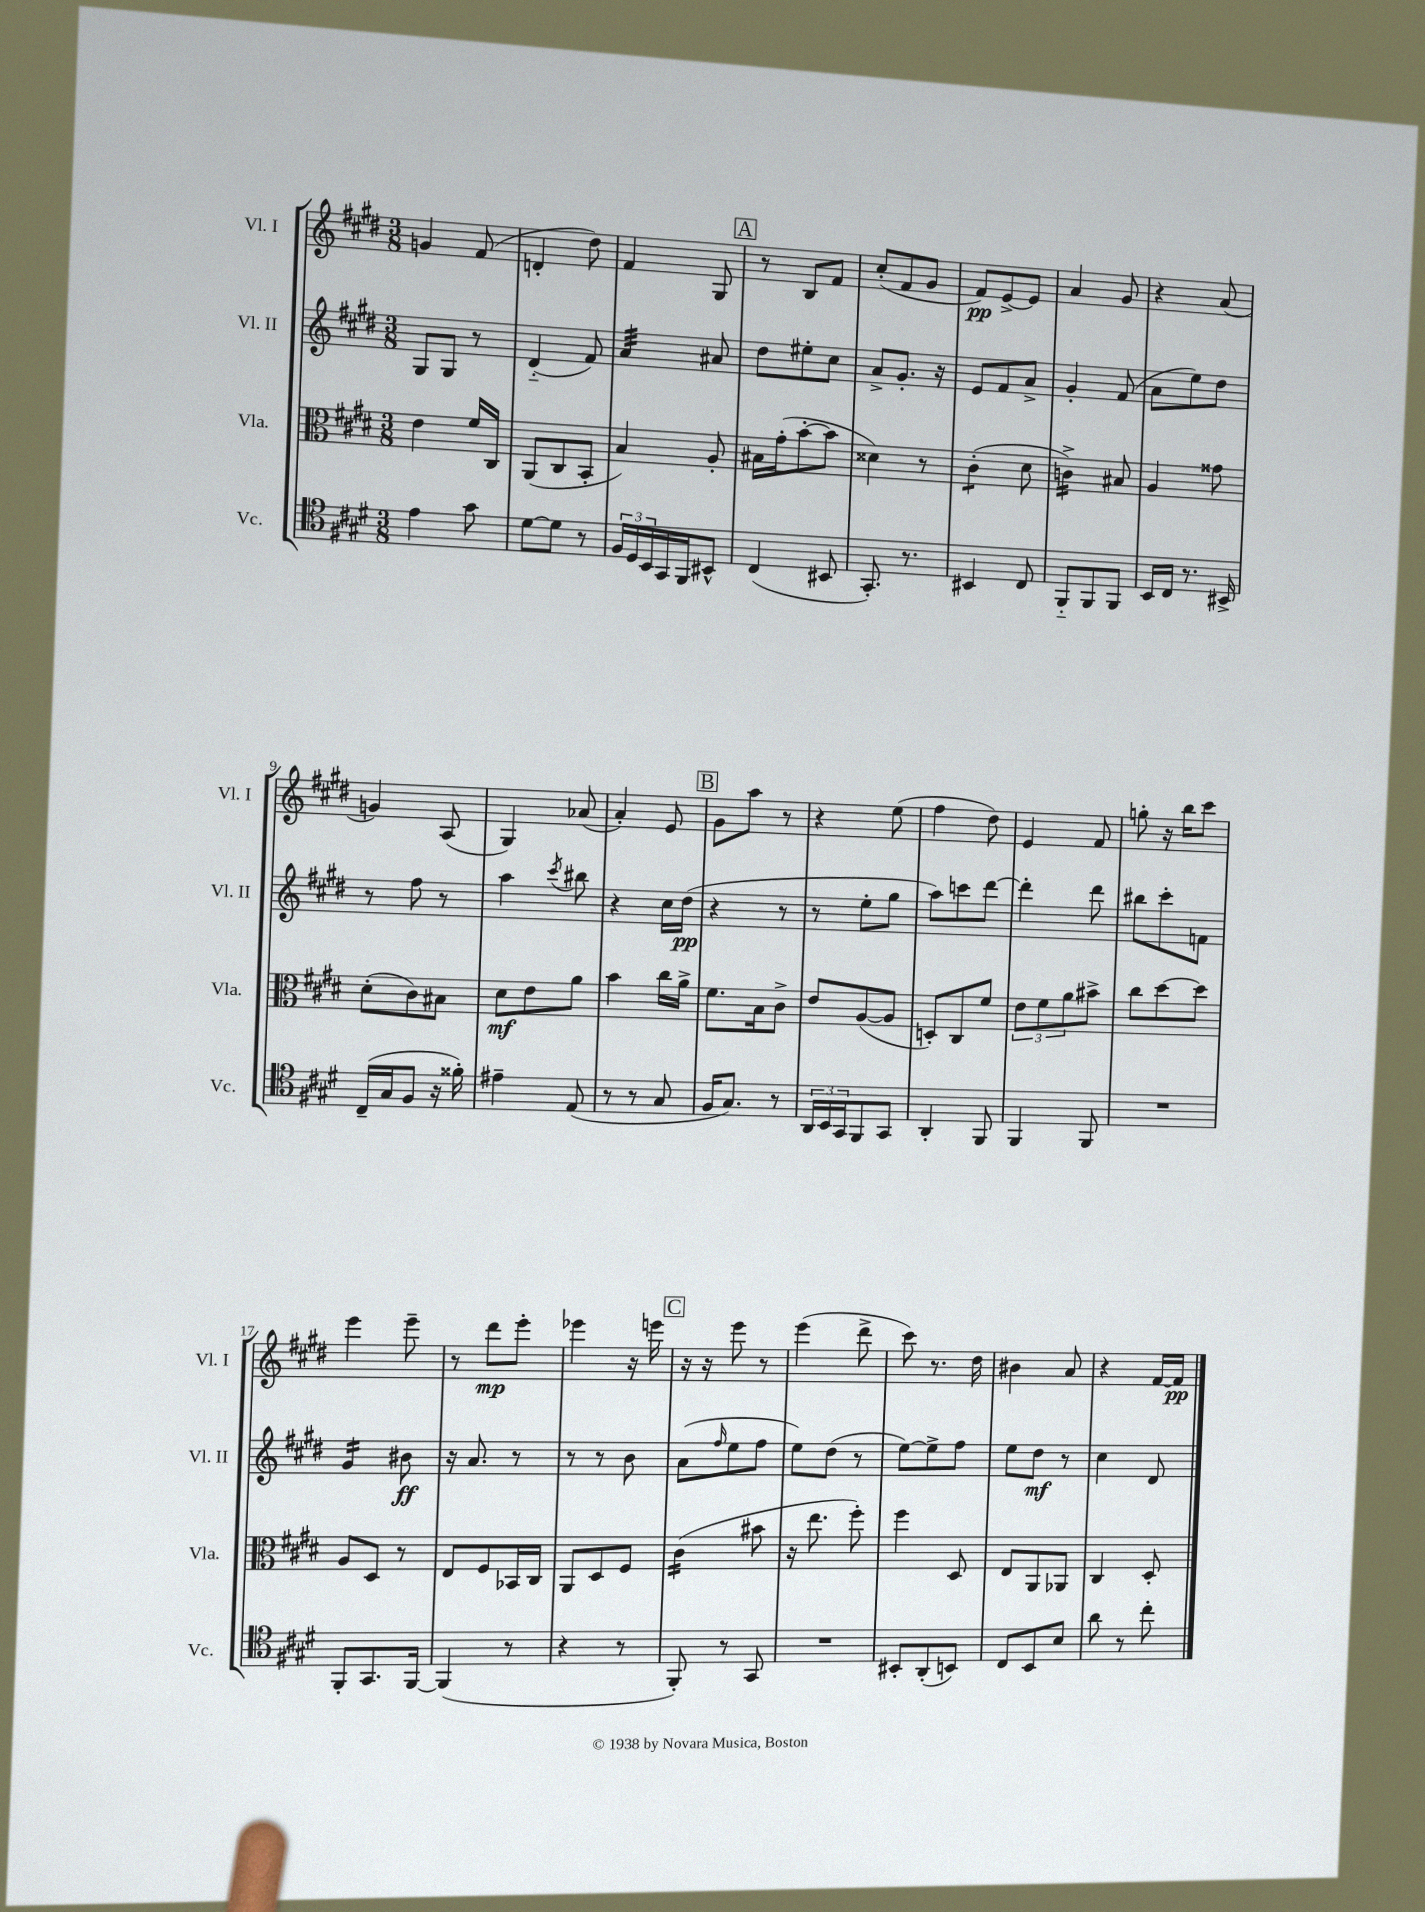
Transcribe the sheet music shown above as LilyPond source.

<<
\new StaffGroup <<
\new Staff = "s0" \with { instrumentName = "Vl. I" shortInstrumentName = "Vl. I" } {
    \clef treble \key e \major \numericTimeSignature \time 3/8
    g'4 fis'8( |
    d'4-. dis''8) |
    fis'4 gis8 |
    \mark \markup { \box "A" } r8 b8 fis'8 |
    cis''8-.( fis'8 gis'8 |
    fis'8\pp) e'8~-> e'8 |
    a'4 gis'8 |
    r4 a'8( |
    g'4) a8( |
    gis4) aes'8( |
    a'4-.) e'8 |
    \mark \markup { \box "B" } gis'8 a''8 r8 |
    r4 e''8( |
    fis''4 dis''8) |
    e'4 fis'8 |
    g''8-. r16 b''16 cis'''8 |
    e'''4 e'''8-- |
    r8 dis'''8\mp e'''8-. |
    ees'''4 r16 e'''16 |
    \mark \markup { \box "C" } r16 r16 e'''8 r8 |
    e'''4( dis'''8-> |
    cis'''8) r8. dis''16 |
    bis'4 a'8 |
    r4 fis'16~ fis'16\pp \bar "|." |
}
\new Staff = "s1" \with { instrumentName = "Vl. II" shortInstrumentName = "Vl. II" } {
    \clef treble \key e \major \numericTimeSignature \time 3/8
    gis8 gis8 r8 |
    dis'4-_( fis'8) |
    a'4:32 ais'8 |
    \mark \markup { \box "A" } dis''8 eis''8-. cis''8 |
    a'8-> gis'8.-. r16 |
    e'8 fis'8 a'8-> |
    gis'4-. fis'8( |
    a'8 e''8) dis''8 |
    r8 fis''8 r8 |
    a''4 \acciaccatura { cis'''8 } bis''8 |
    r4 cis''16 dis''16\pp( |
    \mark \markup { \box "B" } r4 r8 |
    r8 e''8-. gis''8 |
    a''8) c'''8 dis'''8~ |
    dis'''4-. dis'''8 |
    bis''8 cis'''8-. f'8 |
    gis'4:16 bis'8\ff |
    r16 a'8. r8 |
    r8 r8 b'8 |
    \mark \markup { \box "C" } a'8( \grace { fis''16 } e''8 fis''8 |
    e''8) dis''8( r8 |
    e''8~) e''8-> fis''8 |
    e''8 dis''8\mf r8 |
    cis''4 dis'8 \bar "|." |
}
\new Staff = "s2" \with { instrumentName = "Vla." shortInstrumentName = "Vla." } {
    \clef alto \key e \major \numericTimeSignature \time 3/8
    e'4 fis'16 cis16 |
    a,8( cis8 b,8-. |
    b4) a8-. |
    \mark \markup { \box "A" } bis16 gis'16-.( b'8~-. b'8 |
    disis'4) r8 |
    cis'4:8-.( dis'8 |
    c'4:16->) bis8 |
    a4 gisis'8 |
    dis'8-.( cis'8) bis8 |
    dis'8\mf e'8 a'8 |
    b'4 cis''16 a'16-> |
    \mark \markup { \box "B" } fis'8. b16 cis'8-> |
    e'8 a8~( a8 |
    d8-.) cis8 fis'8 |
    \tuplet 3/2 { e'8 fis'8 a'8 } bis'8-> |
    cis''8 dis''8~ dis''8 |
    a8 dis8 r8 |
    e8 fis8 bes,16 cis16 |
    a,8 dis8 fis8 |
    \mark \markup { \box "C" } cis'4:16( bis'8 |
    r16 e''8. fis''8-.) |
    fis''4 dis8 |
    e8 a,8 aes,8 |
    cis4 dis8-. \bar "|." |
}
\new Staff = "s3" \with { instrumentName = "Vc." shortInstrumentName = "Vc." } {
    \clef tenor \key e \major \numericTimeSignature \time 3/8
    e'4 gis'8 |
    dis'8~ dis'8 r8 |
    \tuplet 3/2 { fis16 dis16 b,16 } gis,16 fis,16 bis,8-^ |
    \mark \markup { \box "A" } cis4( bis,8 |
    gis,8.-.) r8. |
    bis,4 cis8 |
    fis,8-_ fis,8 fis,8 |
    b,16 cis16 r8. bis,16-> |
    cis16--( gis16 fis8 r16 fisis'16-.) |
    eis'4-- e8( |
    r8 r8 gis8 |
    \mark \markup { \box "B" } fis16 gis8.) r8 |
    \tuplet 3/2 { a,16 b,16 gis,16 } fis,8 gis,8 |
    a,4-. fis,8 |
    fis,4 fis,8 |
    R4. |
    fis,8-. gis,8. fis,16~ |
    fis,4( r8 |
    r4 r8 |
    \mark \markup { \box "C" } fis,8-.) r8 gis,8 |
    R4. |
    bis,8-. a,8-.( b,8) |
    cis8 b,8 b8 |
    a'8 r8 cis''8-. \bar "|." |
}
>>
>>
